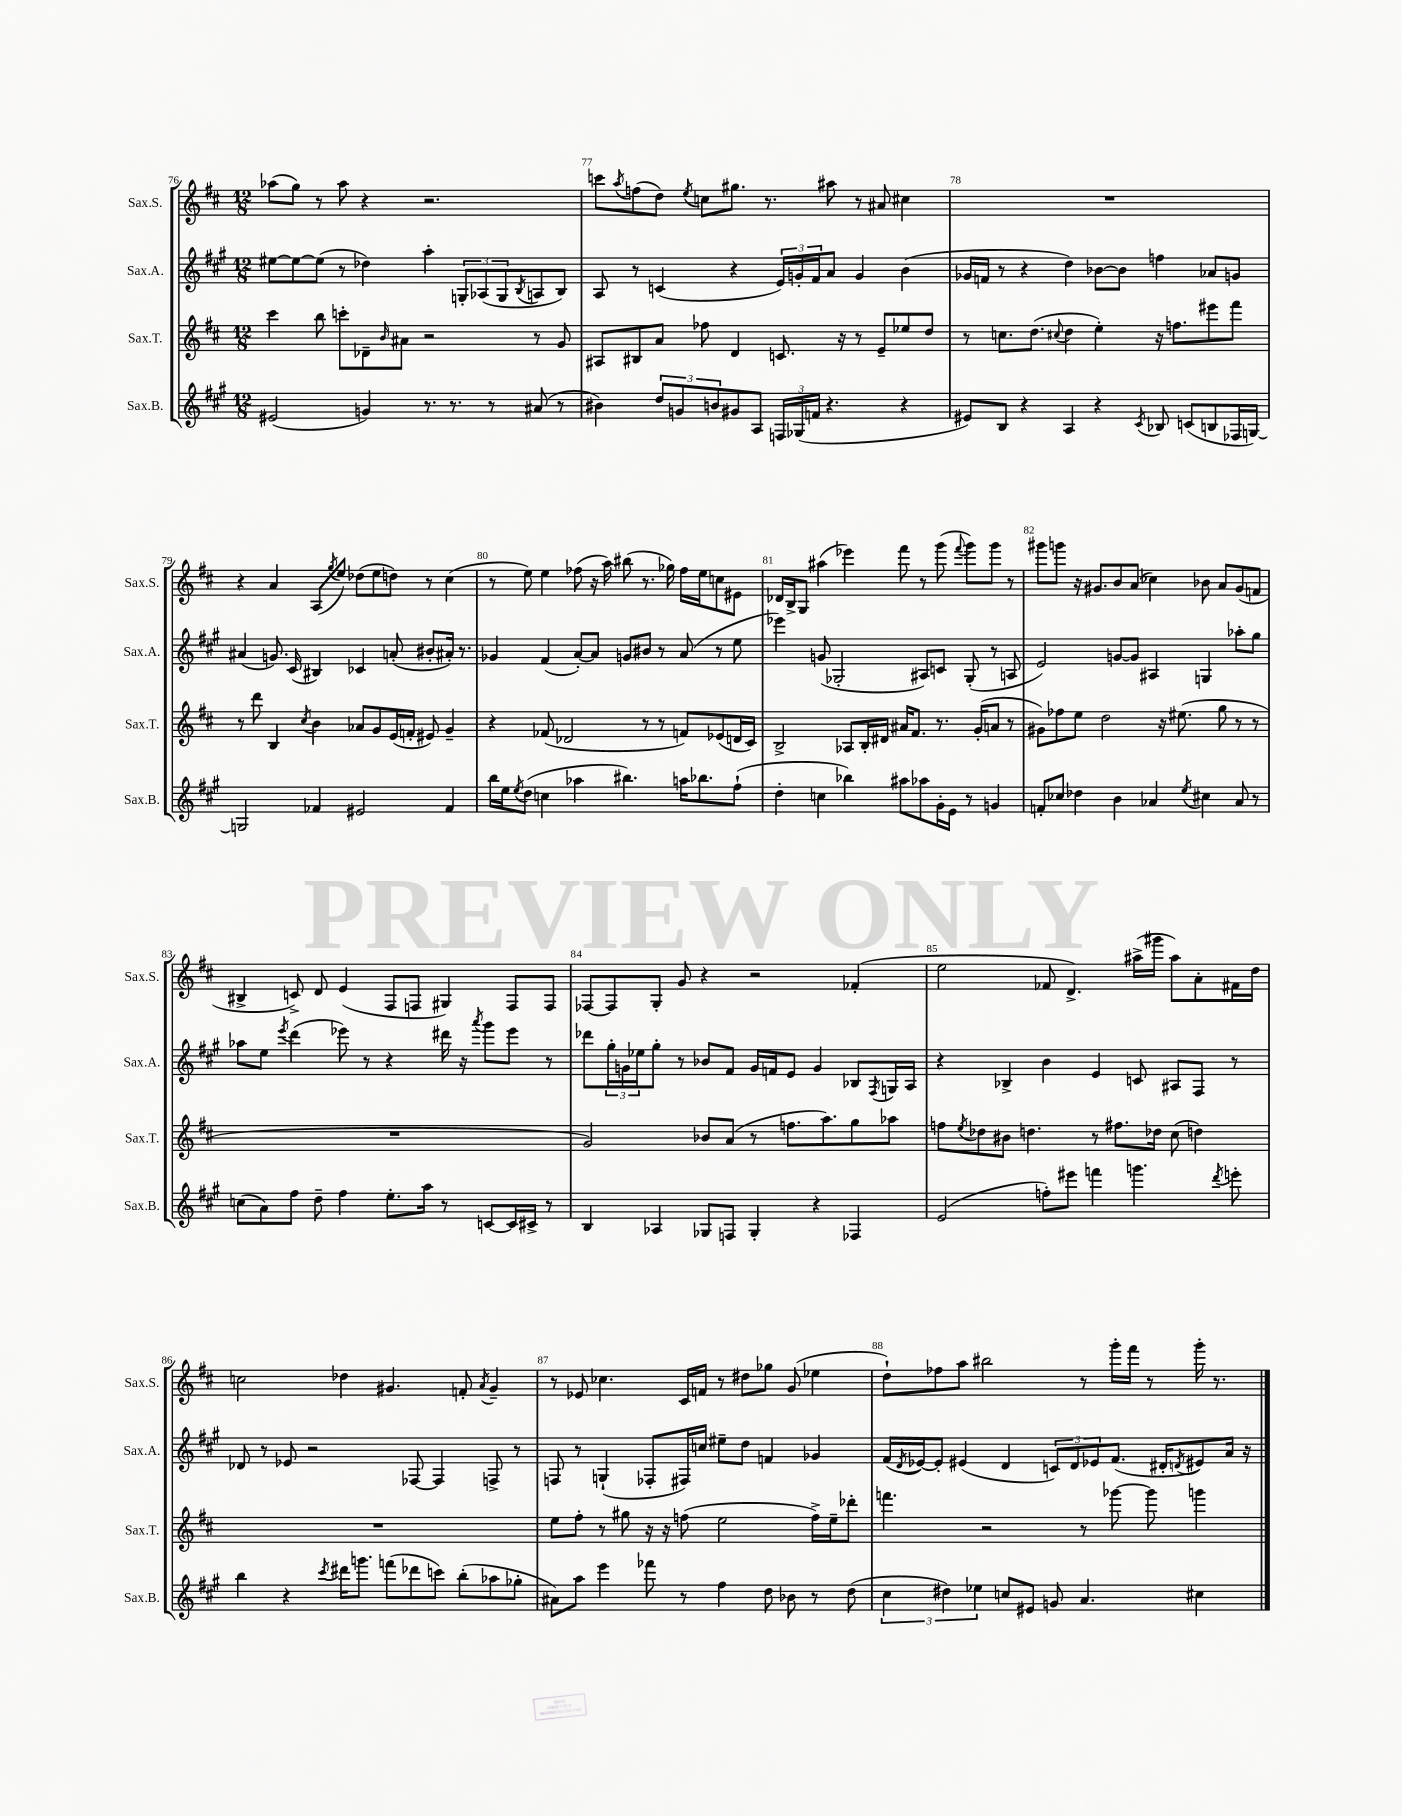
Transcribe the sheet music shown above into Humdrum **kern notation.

**kern	**kern	**kern	**kern
*staff4	*staff3	*staff2	*staff1
*clefG2	*clefG2	*clefG2	*clefG2
*k[f#c#g#]	*k[f#c#]	*k[f#c#g#]	*k[f#c#]
*M12/8	*M12/8	*M12/8	*M12/8
(2e#	4ccc#	[8ee#	(8aa-
.	.	8ee#_	8gg)
.	8bb	(8ee#]	8r
.	8ccc'	8r	8aa-
4g)	8d-~	4dd-)	4r
.	16qqb	.	.
.	8a#	.	.
8.r	2r	4aa'	2.r
8.r	.	.	.
.	.	12G'	.
.	.	(12A-	.
8r	.	.	.
.	.	12G	.
.	.	8qB	.
(8a#	8r	8A	.
8r	8g	8B)	.
=	=	=	=
4b#)	8A#	8A	8ccc
.	.	.	8qaa
.	8B#	8r	(8ff
12dd	8a	(4c	8dd)
12g	.	.	.
.	.	.	8qee
.	8ff-	.	8cc
12b	.	.	.
8g#	4d	4r	8.gg#
8A	.	.	.
.	.	.	8.r
24F	8.c	24e)	.
(24G-	.	24g'	.
24f	.	24f#	.
4.r	.	8a	8aa#
.	16r	.	.
.	8r	4g	8r
.	8e~	.	8a#
4r	8ee-	(4b	4cc#
.	8dd	.	.
=	=	=	=
8e#)	8r	16g-	1.r
.	.	16f	.
8B	8.cc	8r	.
4r	.	4r	.
.	(8.dd	.	.
.	8qqcc#	.	.
4A	4dd	4dd)	.
4r	4ee')	[8b-	.
.	.	8b-]	.
8qc#	.	.	.
8B-	16r	4ff	.
.	8.ff	.	.
(8c	.	.	.
8B	8eee#	8a-	.
16F-	8fff#	8g	.
[16G)	.	.	.
=	=	=	=
2G]	8r	(4a#	4r
.	8ddd	.	.
.	4B	8.g)	4a
.	.	(16c#	.
.	8qcc#	.	.
4f-	4b	4B#)	(8A
.	.	.	8qgg
.	.	.	8ee)
2e#	8a-	4c-	(8dd-
.	8g	.	8ee
.	(16e	(8a'	8dd)
.	16f'	.	.
.	8e#)	8b#'	8r
4f-	4g~	16a#')	(4cc#
.	.	8.r	.
=	=	=	=
16bb	4r	4g-	8r
16ee	.	.	.
8qee	.	.	.
(8dd	.	.	8ee)
4cc	(8f-	(4f#	4ee
.	2d-	.	.
4aa-	.	[8a')	(8ff-
.	.	8a]	16r
.	.	.	16aa)
4.bb#)	.	8g	(8bb#
.	8r	8b#	8.r
.	8r	8r	.
.	.	.	16gg-)
16aa	8f)	(8a	16ff-
8.bb-	.	.	16ee
.	(8e-	8r	8cc
(8ff#`	16d	8ee	8e#
.	16c#)	.	.
=	=	=	=
4dd'	2B^	4eee-)	16d-
.	.	.	16B^
.	.	.	8G
4cc	.	(8g	(4aa#
.	.	2G-'	.
4bb-)	8A-	.	4eee-)
.	16B'	.	.
.	16d#	.	.
8aa#	16a#	.	8fff#
.	8.f#	.	.
8aa-	.	8A#)	8r
16g#'	8.r	8c	(8ggg
16e	.	.	.
.	.	.	8qqfff#
8r	.	(8G-'	8ggg)
.	(16g'	.	.
4g	8a	8r	8ggg
.	8r	8A	8r
=	=	=	=
8f'	8g#)	2e)	8ggg#
8cc-	8ff-	.	8ggg
4dd-	8ee	.	16r
.	.	.	8.g#
.	2dd	.	.
4b	.	[8g	8b
.	.	8g]	(8a
4a-	.	4A#	4cc-)
.	16r	.	.
.	(8.ee#	.	.
8qee	.	.	.
4cc#	.	4G	8b-
.	8gg	.	8a
8a-	8r	8aa-'	(8g#
8r	8r	8gg#	8f
=	=	=	=
(8cc	1.r	8aa-	4B#^
8a)	.	8ee	.
.	.	8qeee	.
8ff#	.	(4ddd	8c^)
8dd~	.	.	8d
4ff#	.	8eee-)	(4e
.	.	8r	.
8.ee'	.	4r	8F#
.	.	.	8F
16aa	.	.	.
8r	.	16ddd#	4G#)
.	.	16r	.
.	.	8qaaa	.
[8c	.	8ggg#	.
16c]	.	8eee-	8F
16c#^	.	.	.
8r	.	8r	8F
=	=	=	=
4B	2g)	8ddd-	[8F-
.	.	24gg#'	8F-]
.	.	24g	.
.	.	24ee-	.
4A-	.	8gg#'	8G'
.	.	8r	8g
8G-	8b-	8b-	4r
8F	(8a	8f#	.
4G-'	8r	16g	2r
.	.	16f	.
.	8.ff	8e	.
4r	.	4g	.
.	8.aa)	.	.
4F-	8gg	8B-	(4f-'
.	.	8qF#	.
.	8aa-	16G	.
.	.	16A	.
=	=	=	=
(2e	8ff	4r	2ee
.	8qee	.	.
.	8dd-	.	.
.	8b#	4B-^	.
.	4.dd	.	.
8ff')	.	4b	8f-
8eee#	.	.	4.d^)
4fff	8r	4e	.
.	8.ff#	.	.
4.ggg	.	8c	(16aa#^
.	16dd-	.	16ggg#
.	(8cc#	8A#	8aa#)
.	4dd)	8F#	8a'
8qddd	.	.	.
8eee'	.	8r	16f#
.	.	.	16dd
=	=	=	=
4bb	1.r	8d-	2cc
.	.	8r	.
4r	.	8e-	.
.	.	2r	.
8qccc#	.	.	.
16ddd#	.	.	4dd-
8.ggg	.	.	.
(8fff	.	.	4.g#
8ddd-	.	[8F-	.
8ccc)	.	4F-]	.
(8bb'	.	.	8f'
.	.	.	8qa
8aa-	.	8F^	4g#~
8gg-'	.	8r	.
=	=	=	=
8a#)	8ee	8F	8r
8aa	8ff#'	8r	8e-
4eee	8r	(4G`	4.cc-
.	8gg#	.	.
8fff-	16r	8F-'	.
.	16r	.	.
8r	(8ff	16F#)	16c#
.	.	16cc	16f
4ff#	2ee	8ee#~	8r
.	.	8dd	8dd#
8dd	.	4f	8gg-
8b-	.	.	(8g
8r	16ff^)	4g-	4ee-
.	16ee~	.	.
(8dd	8ddd-'	.	.
=	=	=	=
6cc#	4.fff	(16f#	8dd`)
.	.	8qd	.
.	.	[16e-)	.
.	.	8e-']	8ff-
6dd#)	.	.	.
.	.	(4e#	8aa
6ee-	.	.	.
.	2r	.	2bb#
8cc	.	4d	.
8e#	.	.	.
8g	.	12c)	.
.	.	12d	.
4.a	8r	.	8r
.	.	12e-	.
.	[8ggg-	(8.f#	16ggg'
.	.	.	16fff#
.	8ggg-]	.	8r
.	.	16d#'	.
.	.	8qd	.
4cc#	4ggg	8e#)	16ggg'
.	.	.	8.r
.	.	16a	.
.	.	16r	.
==	==	==	==
*-	*-	*-	*-
